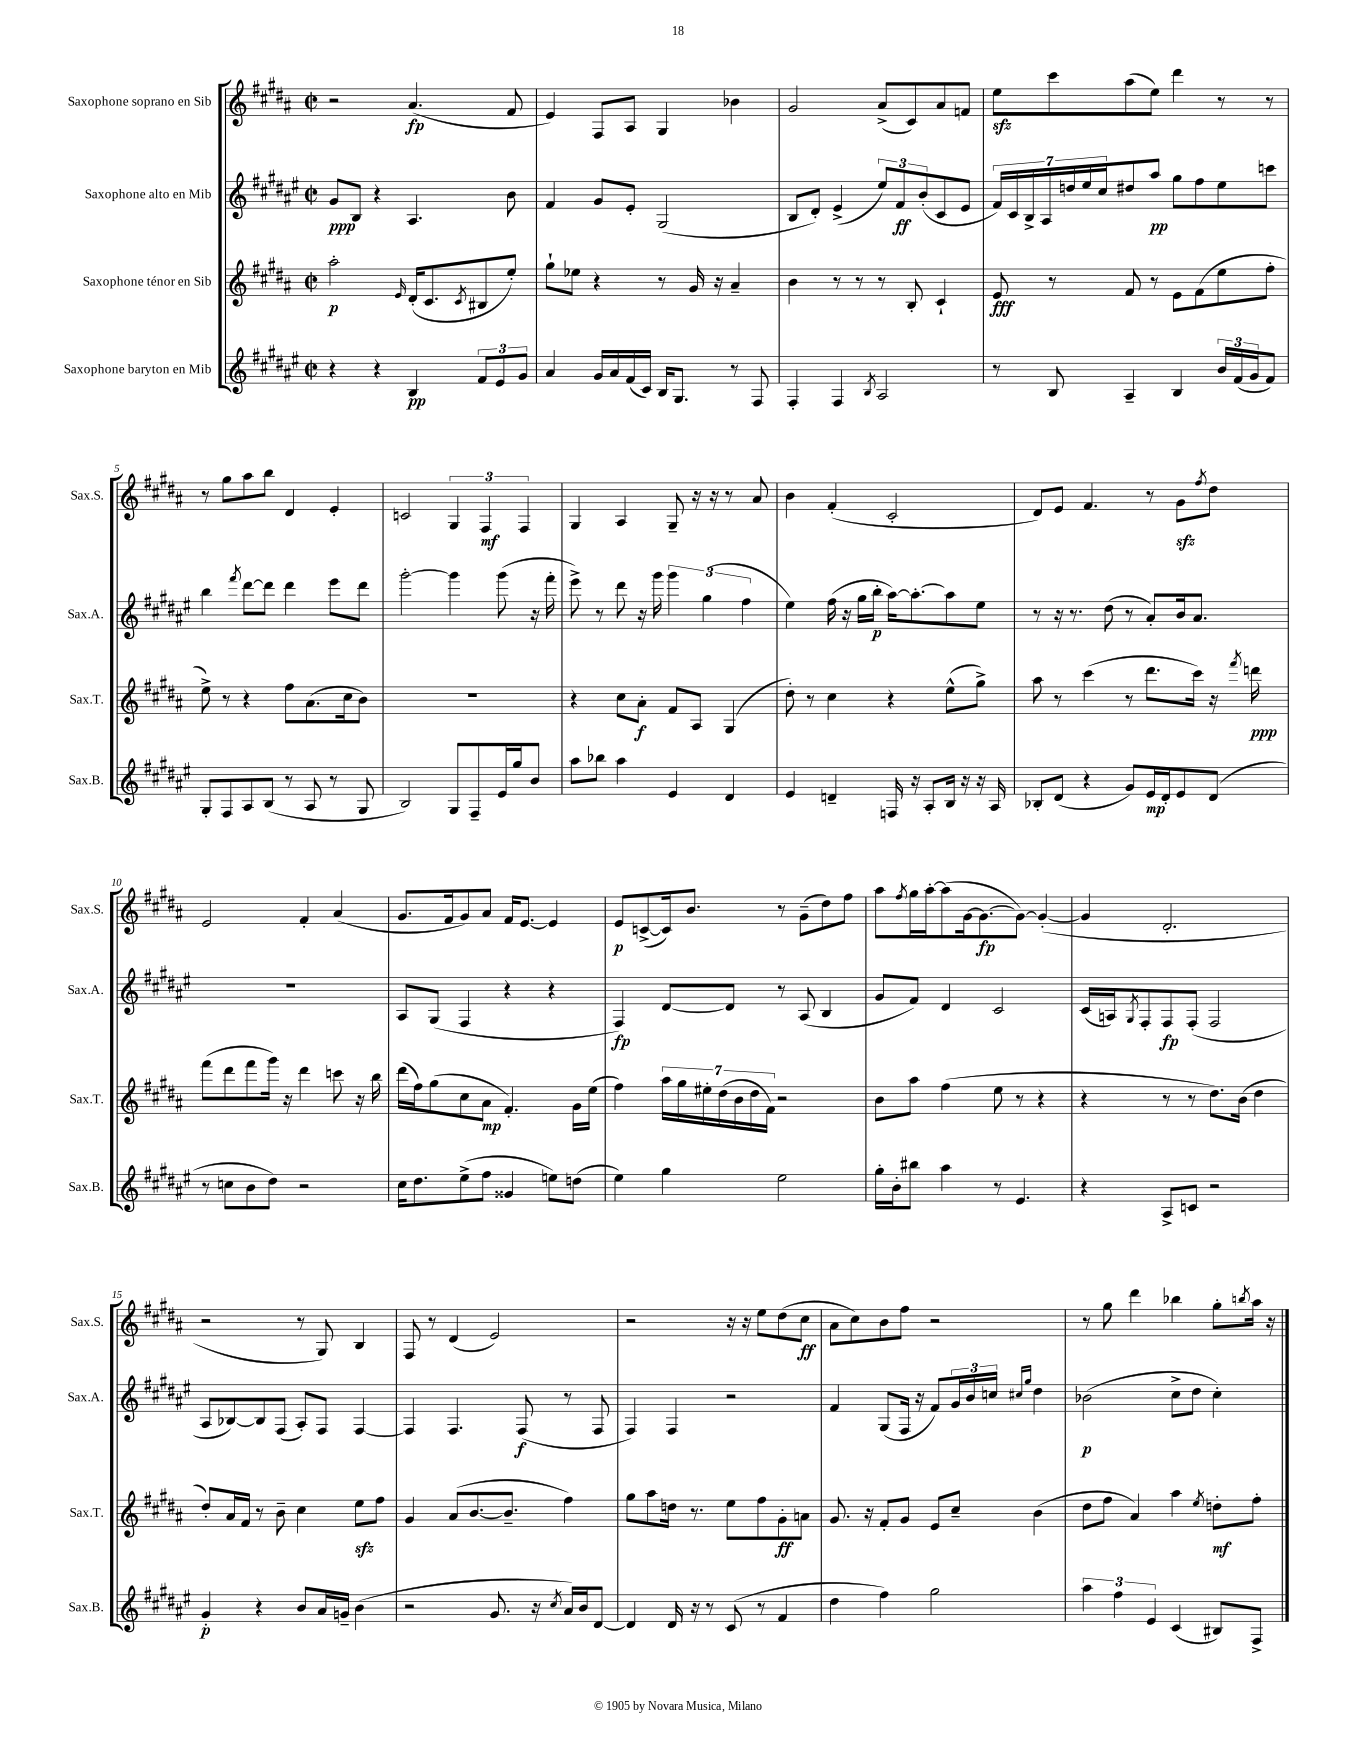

**kern	**dynam	**kern	**dynam	**kern	**dynam	**kern	**dynam
*part4	*part4	*part3	*part3	*part2	*part2	*part1	*part1
*staff4	*staff4	*staff3	*staff3	*staff2	*staff2	*staff1	*staff1
*I"Saxophone baryton en Mib	*	*I"Saxophone ténor en Sib	*	*I"Saxophone alto en Mib	*	*I"Saxophone soprano en Sib	*
*I'Sax.B.	*	*I'Sax.T.	*	*I'Sax.A.	*	*I'Sax.S.	*
*clefG2	*	*clefG2	*	*clefG2	*	*clefG2	*
*k[f#c#g#d#a#e#]	*	*k[f#c#g#d#a#]	*	*k[f#c#g#d#a#e#]	*	*k[f#c#g#d#a#]	*
*M2/2	*	*M2/2	*	*M2/2	*	*M2/2	*
*met(c|)	*	*met(c|)	*	*met(c|)	*	*met(c|)	*
=1	=1	=1	=1	=1	=1	=1	=1
4r	.	2aa#'\	p	8g#/L	ppp	2r	.
.	.	.	.	8B/J	.	.	.
4r	.	.	.	4r	.	.	.
.	.	16qqe/	.	.	.	.	.
4B/	pp	(16d#'/KL	.	4.A#/	.	(4.a#/	fp
.	.	8.c#/	.	.	.	.	.
.	.	8qc#/	.	.	.	.	.
12f#/L	.	8B#X/	.	.	.	.	.
12e#/	.	.	.	.	.	.	.
.	.	8ee'/J)	.	8b\	.	8f#/	.
12g#/J	.	.	.	.	.	.	.
=2	=2	=2	=2	=2	=2	=2	=2
4a#/	.	8gg#`\L	.	4f#/	.	4e/)	.
.	.	8ee-X\J	.	.	.	.	.
16g#/LL	.	4r	.	8g#/L	.	8F#/L	.
16a#/	.	.	.	.	.	.	.
(16f#/	.	.	.	8e#'/J	.	8A#/J	.
16c#/JJ)	.	.	.	.	.	.	.
16B/KL	.	8r	.	(2G#/	.	4G#/	.
8.G#/J	.	.	.	.	.	.	.
.	.	16g#/	.	.	.	.	.
.	.	16r	.	.	.	.	.
8r	.	4a#~/	.	.	.	4b-X\	.
8F#/	.	.	.	.	.	.	.
=3	=3	=3	=3	=3	=3	=3	=3
4F#'/	.	4b\	.	8B/L	.	2g#/	.
.	.	.	.	8d#'/J)	.	.	.
4F#/	.	8r	.	(4e#^/	.	.	.
.	.	8r	.	.	.	.	.
8qB/	.	.	.	.	.	.	.
2A#/	.	8r	.	12ee#/L)	.	(8a#^/L	.
.	.	.	.	12f#/	ff	.	.
.	.	8B'/	.	.	.	8c#/)	.
.	.	.	.	(12b'/	.	.	.
.	.	4c#`/	.	8c#/	.	8a#/	.
.	.	.	.	8e#/J	.	8fn/J	.
=4	=4	=4	=4	=4	=4	=4	=4
8r	.	8e/	fff	28f#/LL)	.	8eezz\L	.
.	.	.	.	28c#/	.	.	.
.	.	.	.	28B^/	.	.	.
.	.	.	.	28A#/	.	.	.
8B/	.	8r	.	.	.	8ccc#\	.
.	.	.	.	28ddn/	.	.	.
.	.	.	.	28ee#/	.	.	.
.	.	.	.	28cc#/J	.	.	.
4A#~/	.	8f#/	.	8dd#X/	.	(8aa#\	.
.	.	8r	.	8aa#/J	pp	8ee\J)	.
4B/	.	8e\L	.	8gg#\L	.	4ddd#\	.
.	.	(8f#\	.	8ff#\	.	.	.
24b/LL	.	8ee\	.	8ee#\	.	8r	.
(24f#/	.	.	.	.	.	.	.
24g#/J	.	.	.	.	.	.	.
8f#/J)	.	8ff#'\J	.	8cccn\J	.	8r	.
!!LO:LB:g=z
=5	=5	=5	=5	=5	=5	=5	=5
8G#'/L	.	8ee^\)	.	4bb\	.	8r	.
8F#/	.	8r	.	.	.	8gg#\L	.
.	.	.	.	8qfff#/	.	.	.
8A#/	.	4r	.	[8ddd#\L	.	8aa#\	.
(8B/J	.	.	.	8ddd#\J]	.	8bb\J	.
8r	.	8ff#\L	.	4ddd#\	.	4d#/	.
8A#/	.	(8.a#\	.	.	.	.	.
8r	.	.	.	8eee#\L	.	4e'/	.
.	.	16cc#\k	.	.	.	.	.
8G#/	.	8b\J)	.	8ddd#\J	.	.	.
=6	=6	=6	=6	=6	=6	=6	=6
2B/)	.	1r	.	[2ggg#'\	.	2cn/	.
8G#/L	.	.	.	4ggg#\]	.	6G#/	.
8F#~/	.	.	.	.	.	.	.
.	.	.	.	.	.	6F#/	mf
16e#/L	.	.	.	(8ggg#\	.	.	.
16gg#/J	.	.	.	.	.	.	.
.	.	.	.	.	.	6F#/	.
8b/J	.	.	.	16r	.	.	.
.	.	.	.	16fff#'\	.	.	.
=7	=7	=7	=7	=7	=7	=7	=7
8aa#\L	.	4r	.	8eee#^\)	.	4G#/	.
8bb-X\J	.	.	.	8r	.	.	.
4aa#\	.	8cc#\L	.	8ddd#\	.	4A#/	.
.	.	8a#'\J	f	16r	.	.	.
.	.	.	.	16ggg#\	.	.	.
4e#/	.	8f#/L	.	6ggg#\	.	8G#~/	.
.	.	8A#/J	.	.	.	16r	.
.	.	.	.	(6gg#\	.	.	.
.	.	.	.	.	.	16r	.
4d#/	.	(4G#/	.	.	.	8r	.
.	.	.	.	6ff#\	.	.	.
.	.	.	.	.	.	8a#/	.
=8	=8	=8	=8	=8	=8	=8	=8
4e#/	.	8dd#'\)	.	4ee#\)	.	4b\	.
.	.	8r	.	.	.	.	.
4dn~/	.	4cc#\	.	(16ff#\	.	(4f#'/	.
.	.	.	.	16r	.	.	.
.	.	.	.	16gg#\LL	.	.	.
.	.	.	.	16bb'\JJ	p	.	.
16Fn/	.	4r	.	[16aa#\KL)	.	2c#'/	.
16r	.	.	.	8.aa#'\_	.	.	.
8A#'/L	.	.	.	.	.	.	.
16B/Jk	.	(8ee^^\L	.	8aa#\]	.	.	.
16r	.	.	.	.	.	.	.
16r	.	8gg#^\J)	.	8ee#\J	.	.	.
16A#/	.	.	.	.	.	.	.
=9	=9	=9	=9	=9	=9	=9	=9
8B-X'/L	.	8aa#\	.	8r	.	8d#/L)	.
(8d#/J	.	8r	.	16r	.	8e/J	.
.	.	.	.	8.r	.	.	.
4r	.	(4ccc#\	.	.	.	4.f#/	.
.	.	.	.	(8dd#\	.	.	.
8g#/L)	.	8r	.	8r	.	.	.
16e#/L	mp	8.ddd#\L	.	8a#'/L)	.	8r	.
16d#'/J	.	.	.	.	.	.	.
8e#/	.	.	.	16b/k	.	8g#zz\L	.
.	.	16ccc#\Jk)	.	8.a#/J	.	.	.
.	.	.	.	.	.	8qff#/	.
(8d#/J	.	16r	.	.	.	8dd#\J	.
.	.	8qfff#/	.	.	.	.	.
.	.	16dddn\	ppp	.	.	.	.
!!LO:LB:g=z
=10	=10	=10	=10	=10	=10	=10	=10
8r	.	(8fff#\L	.	1r	.	2e/	.
8ccn\L	.	8ddd#\	.	.	.	.	.
8b\	.	8fff#\	.	.	.	.	.
8dd#\J)	.	16ggg#\Jk)	.	.	.	.	.
.	.	16r	.	.	.	.	.
2r	.	4ddd#\	.	.	.	4f#'/	.
.	.	8cccn\	.	.	.	(4a#/	.
.	.	16r	.	.	.	.	.
.	.	16bb\	.	.	.	.	.
=11	=11	=11	=11	=11	=11	=11	=11
16cc#\KL	.	(16ddd#\LL	.	8A#/L	.	8.g#/L	.
8.dd#\	.	16ff#\J)	.	.	.	.	.
.	.	(8gg#\	.	(8G#/J	.	.	.
.	.	.	.	.	.	16f#/k	.
(8ee#^\	.	8cc#\	.	4F#/	.	8g#/)	.
8ff#\J	.	8a#\J	mp	.	.	8a#/J	.
4g##X/	.	4.f#'/)	.	4r	.	16f#/KL	.
.	.	.	.	.	.	[8.e/J	.
8een\L)	.	.	.	4r	.	4e/]	.
(8ddn\J	.	16g#\LL	.	.	.	.	.
.	.	(16ee\JJ	.	.	.	.	.
=12	=12	=12	=12	=12	=12	=12	=12
4ee#\)	.	4ff#\)	.	4F#/)	fp	8e/L	p
.	.	.	.	.	.	([8cn^/	.
4gg#\	.	28aa#\LL	.	[8d#/L	.	16c/k])	.
.	.	28gg#\	.	.	.	.	.
.	.	.	.	.	.	8.b/J	.
.	.	28ee#X'\	.	.	.	.	.
.	.	(28dd#\	.	.	.	.	.
.	.	.	.	8d#/J]	.	.	.
.	.	28b\	.	.	.	.	.
.	.	28dd#\	.	.	.	.	.
.	.	28f#\JJ)	.	.	.	.	.
2ee#\	.	2r	.	8r	.	8r	.
.	.	.	.	(8A#/	.	(8g#~\L	.
.	.	.	.	4B/	.	8dd#\)	.
.	.	.	.	.	.	8ff#\J	.
=13	=13	=13	=13	=13	=13	=13	=13
16gg#'\LL	.	8b\L	.	8g#/L	.	8aa#\L	.
16b'\J	.	.	.	.	.	.	.
.	.	.	.	.	.	8qff#/	.
8bb#X\J	.	8aa#\J	.	8f#/J)	.	16gg#\L	.
.	.	.	.	.	.	[16aa#'\J	.
4aa#\	.	(4ff#\	.	4d#/	.	(8aa#\]	.
.	.	.	.	.	.	[16g#\k	.
.	.	.	.	.	.	8.g#\_	fp
8r	.	8ee\	.	2c#/	.	.	.
4.e#/	.	8r	.	.	.	8g#\J_)	.
.	.	4r	.	.	.	(4g#'/_	.
=14	=14	=14	=14	=14	=14	=14	=14
4r	.	4r	.	(16c#/LL	.	4g#/]	.
.	.	.	.	16An/J)	.	.	.
.	.	.	.	8qG#/	.	.	.
.	.	.	.	8F#'/	.	.	.
8A#^/L	.	8r	.	8F#/	fp	2.d#'/	.
8cn/J	.	8r	.	(8F#'/J	.	.	.
2r	.	8.dd#\L)	.	2F#/	.	.	.
.	.	(16b\Jk	.	.	.	.	.
.	.	4dd#\	.	.	.	.	.
!!LO:LB:g=z
=15	=15	=15	=15	=15	=15	=15	=15
4g#'/	p	8dd#'/L)	.	8A#/L	.	2r	.
.	.	16a#/L	.	[8B-X/)	.	.	.
.	.	16f#/JJ	.	.	.	.	.
4r	.	8r	.	8B-/]	.	.	.
.	.	8b~\	.	(8F#/J	.	.	.
8b/L	.	4cc#\	.	8A#'/L)	.	8r	.
16a#/L	.	.	.	8F#/J	.	8G#/)	.
16gn~/JJ	.	.	.	.	.	.	.
(4b\	.	8eezz\L	.	[4F#/	.	4B/	.
.	.	8ff#\J	.	.	.	.	.
=16	=16	=16	=16	=16	=16	=16	=16
2r	.	4g#/	.	4F#/]	.	8F#/	.
.	.	.	.	.	.	8r	.
.	.	(8a#/L	.	4.F#/	.	(4d#/	.
.	.	[8.b/	.	.	.	.	.
8.g#/	.	.	.	.	.	2e/)	.
.	.	8.b~/J]	.	.	.	.	.
.	.	.	.	(8F#/	f	.	.
16r	.	.	.	.	.	.	.
8qcc#/	.	.	.	.	.	.	.
16a#/LL)	.	4ff#\)	.	8r	.	.	.
16b/J	.	.	.	.	.	.	.
[8d#/J	.	.	.	8F#/	.	.	.
=17	=17	=17	=17	=17	=17	=17	=17
4d#/]	.	8gg#\L	.	4F#/)	.	2r	.
.	.	8aa#\	.	.	.	.	.
16d#/	.	16ddn\Jk	.	4F#/	.	.	.
16r	.	8.r	.	.	.	.	.
8r	.	.	.	.	.	.	.
(8c#/	.	8ee\L	.	2r	.	16r	.
.	.	.	.	.	.	16r	.
8r	.	8ff#\	.	.	.	8ee\L	.
4f#/	.	8g#'\	ff	.	.	(8dd#\	.
.	.	8an\J	.	.	.	8cc#\J	ff
=18	=18	=18	=18	=18	=18	=18	=18
4dd#\	.	8.g#/	.	4f#/	.	8a#\L	.
.	.	.	.	.	.	8cc#\)	.
.	.	16r	.	.	.	.	.
4ff#\)	.	8f#'/L	.	(8G#/L	.	8b\	.
.	.	8g#/J	.	16F#/Jk	.	8ff#\J	.
.	.	.	.	16r	.	.	.
2gg#\	.	8e/L	.	8f#/L)	.	2r	.
.	.	8cc#~/J	.	24g#/L	.	.	.
.	.	.	.	24b/	.	.	.
.	.	.	.	24ccn/JJ	.	.	.
.	.	.	.	16qqcc#X/LL	.	.	.
.	.	.	.	16qqgg#/JJ	.	.	.
.	.	(4b\	.	4dd#\	.	.	.
=19	=19	=19	=19	=19	=19	=19	=19
6aa#\	.	8dd#\L	.	(2b-X\	p	8r	.
.	.	8ff#\J	.	.	.	8gg#\	.
6ff#\	.	.	.	.	.	.	.
.	.	4a#/)	.	.	.	4ddd#\	.
6e#/	.	.	.	.	.	.	.
(4c#/	.	4aa#\	.	8cc#^\L	.	4bb-X\	.
.	.	.	.	8dd#\J	.	.	.
.	.	8qee/	.	.	.	.	.
8B#X/L)	.	8ddn'\L	mf	4cc#'\)	.	8gg#'\L	.
.	.	.	.	.	.	8qbbn/	.
8F#^/J	.	8ff#'\J	.	.	.	16aa#\Jk	.
.	.	.	.	.	.	16r	.
==	==	==	==	==	==	==	==
*-	*-	*-	*-	*-	*-	*-	*-
